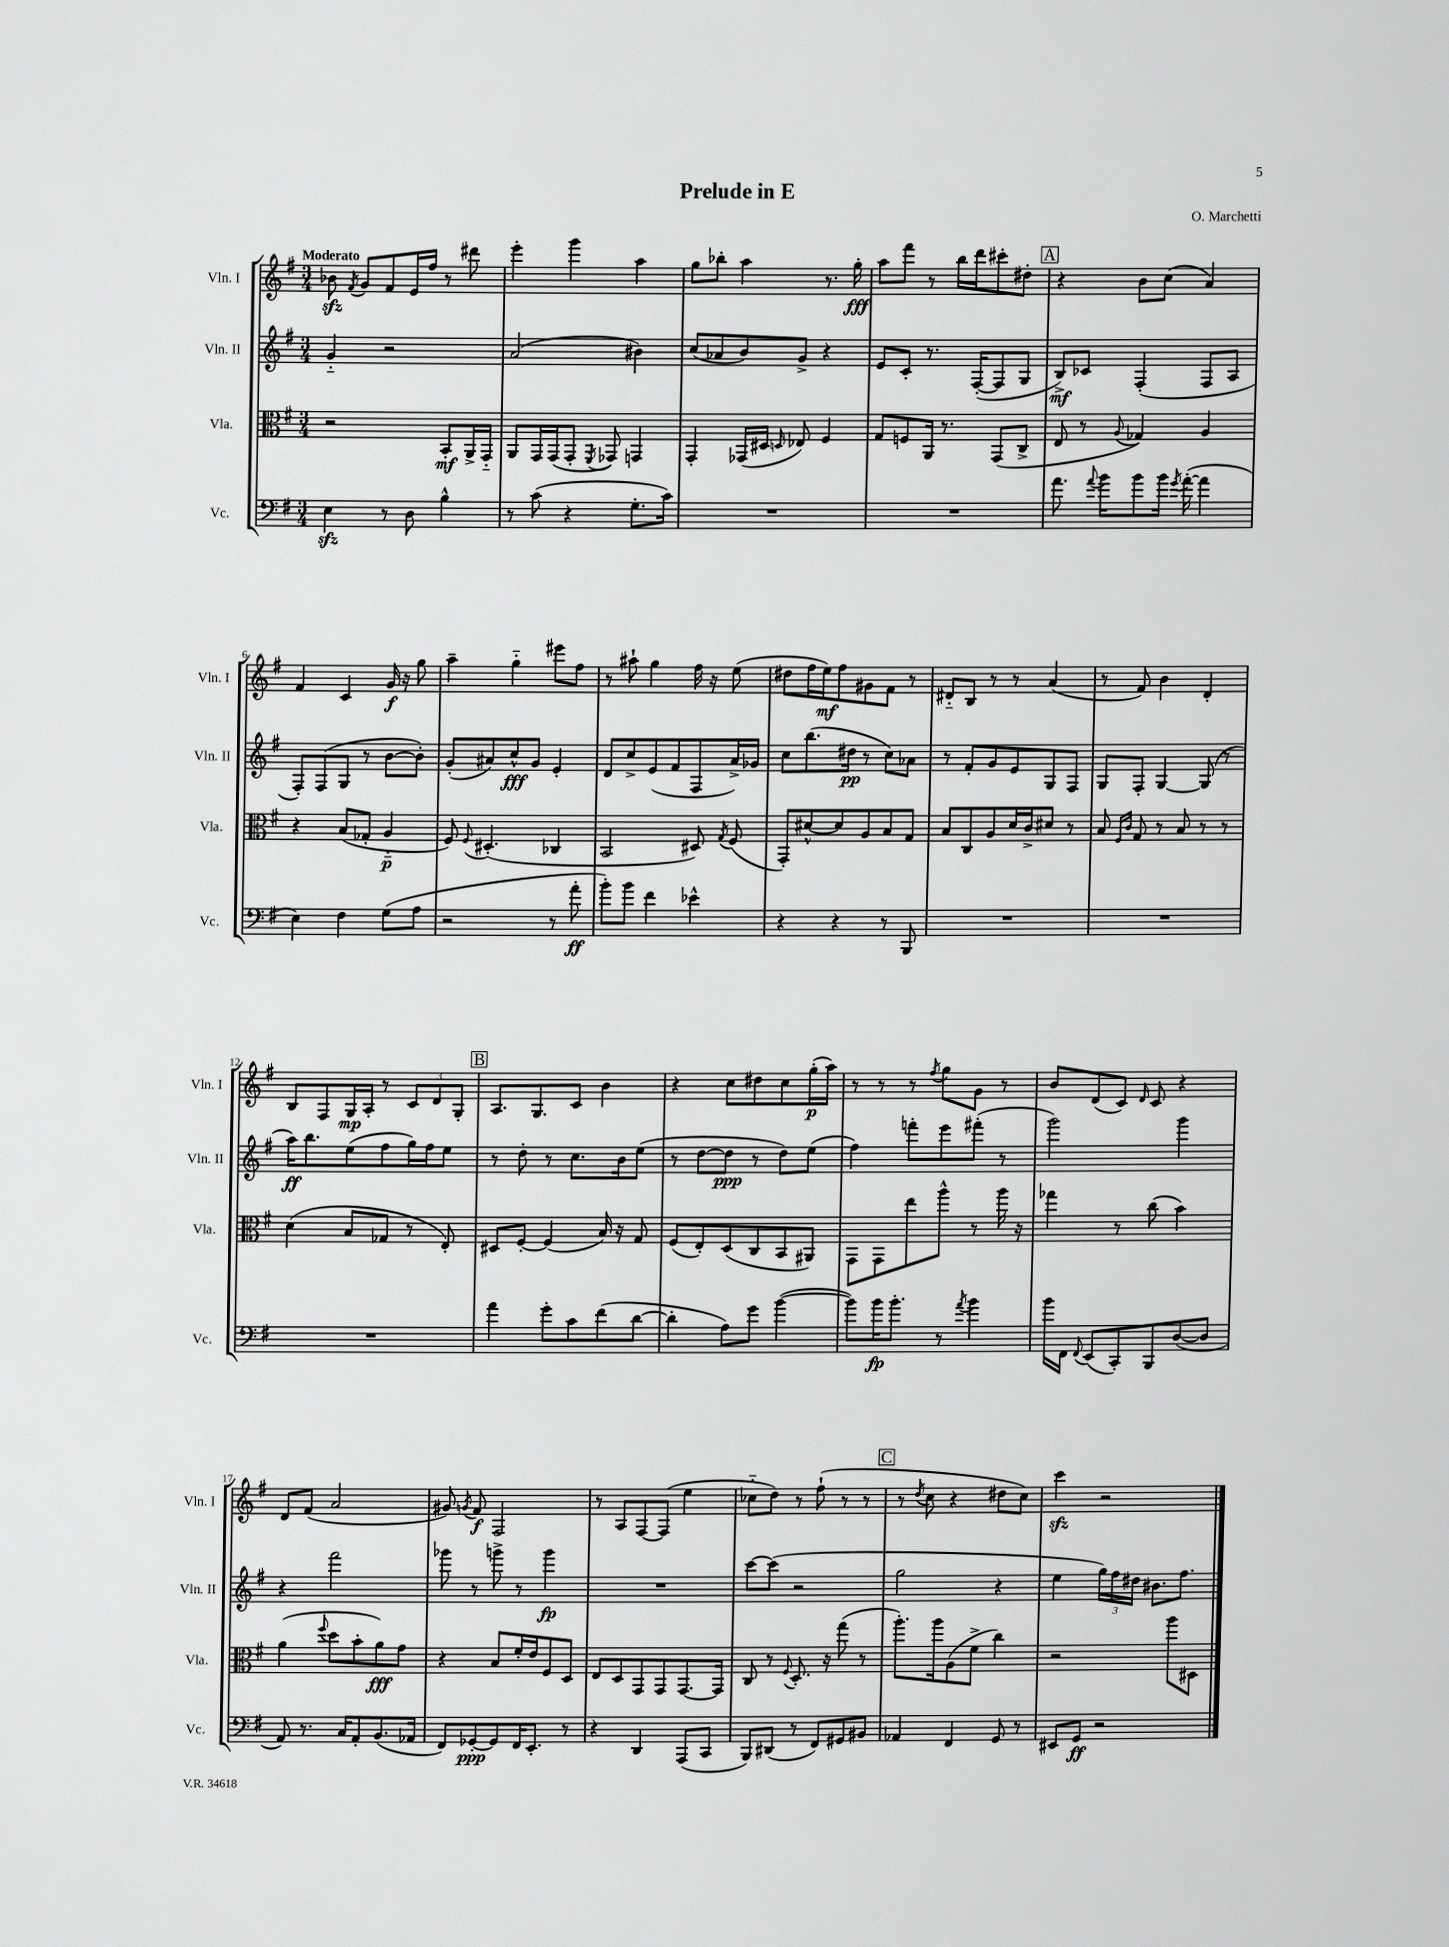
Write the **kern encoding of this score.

**kern	**dynam	**kern	**dynam	**kern	**dynam	**kern	**dynam
*part4	*part4	*part3	*part3	*part2	*part2	*part1	*part1
*staff4	*staff4	*staff3	*staff3	*staff2	*staff2	*staff1	*staff1
*I"Vc.	*	*I"Vla.	*	*I"Vln. II	*	*I"Vln. I	*
*I'Vc.	*	*I'Vla.	*	*I'Vln. II	*	*I'Vln. I	*
*clefF4	*	*clefC3	*	*clefG2	*	*clefG2	*
*k[f#]	*	*k[f#]	*	*k[f#]	*	*k[f#]	*
*M3/4	*	*M3/4	*	*M3/4	*	*M3/4	*
=1	=1	=1	=1	=1	=1	=1	=1
!	!	!	!	!	!	!LO:TX:a:B:t=Moderato	!
4Ezz\	.	2r	.	4g/	.	8b-Xzz\	.
.	.	.	.	.	.	8qf#/	.
.	.	.	.	.	.	8g/L	.
8r	.	.	.	2r	.	8f#/	.
8D\	.	.	.	.	.	16e/L	.
.	.	.	.	.	.	16ff#/JJ	.
4B^^\	.	8BB'/L	mf	.	.	8r	.
.	.	16AA^/L	.	.	.	8ddd#X\	.
.	.	16GG/JJ	.	.	.	.	.
=2	=2	=2	=2	=2	=2	=2	=2
8r	.	8AA/L	.	(2a/	.	4eee'\	.
(8c\	.	16GG/L	.	.	.	.	.
.	.	(16GG/J	.	.	.	.	.
4r	.	8GG'/J	.	.	.	4ggg\	.
.	.	8qFF#/	.	.	.	.	.
.	.	8GG-X/)	.	.	.	.	.
8.G'\L	.	4GGn/	.	4b#X\)	.	4aa\	.
16c\Jk)	.	.	.	.	.	.	.
=3	=3	=3	=3	=3	=3	=3	=3
2.r	.	4GG'/	.	(8cc/L	.	8gg\L	.
.	.	.	.	8a-X/	.	8bb-X'\J	.
.	.	(16GG-X/LL	.	8b/)	.	4aa\	.
.	.	16D#X/JJ	.	.	.	.	.
.	.	16qqDn/	.	.	.	.	.
.	.	8E-X/)	.	8g^/J	.	.	.
.	.	4F#/	.	4r	.	8.r	.
.	.	.	.	.	.	16gg'\	fff
=4	=4	=4	=4	=4	=4	=4	=4
2.r	.	8G/L	.	8e/L	.	8aa\L	.
.	.	8Fn/	.	8c'/J	.	8fff#\J	.
.	.	16AA/Jk	.	8.r	.	8r	.
.	.	8.r	.	.	.	.	.
.	.	.	.	.	.	16bb\LL	.
.	.	.	.	([16F#'/KL	.	16ddd\J	.
.	.	(8GG/L	.	8F#/]	.	8ccc#X'\	.
.	.	8C^/J	.	8G/J	.	8dd#X'\J	.
!!LO:REH:place=s1:t=A
=5	=5	=5	=5	=5	=5	=5	=5
8.a\	.	8E/	.	8B^/L)	mf	4r	.
.	.	8r	.	8c-X/J	.	.	.
8qqa/	.	.	.	.	.	.	.
16b\KL	.	.	.	.	.	.	.
.	.	8qqA/	.	.	.	.	.
8b\	.	4G-X/)	.	(4F#'/	.	8b\L	.
16b\Jk	.	.	.	.	.	(8cc\J	.
8qg/	.	.	.	.	.	.	.
([16a'\	.	.	.	.	.	.	.
4a\]	.	4A/	.	8F#/L	.	4a/)	.
.	.	.	.	8A/J	.	.	.
!!LO:LB:g=z
=6	=6	=6	=6	=6	=6	=6	=6
4E\)	.	4r	.	8F#'/L)	.	4f#/	.
.	.	.	.	(8F#/	.	.	.
4F#\	.	(8B/L	.	8G/J	.	4c/	.
.	.	8G-X'/J	.	8r	.	.	.
(8G\L	.	4A/	p	[8b\L	.	16g/	f
.	.	.	.	.	.	16r	.
8A\J	.	.	.	8b'\J])	.	8gg\	.
=7	=7	=7	=7	=7	=7	=7	=7
2r	.	8F#/)	.	(8g'/L	.	4aa~\	.
.	.	8qqF#/	.	.	.	.	.
.	.	(4.D#X'/	.	8a#X/)	.	.	.
.	.	.	.	8cc^^/	fff	4gg\	.
.	.	.	.	8g/J	.	.	.
8r	.	4C-X/	.	4e'/	.	8eee#X\L	.
8a'\	ff	.	.	.	.	8ff#\J	.
=8	=8	=8	=8	=8	=8	=8	=8
8b'\L)	.	2BB/	.	8d/L	.	8r	.
8b\J	.	.	.	8cc^/	.	8aa#X`\	.
4f#\	.	.	.	(8e/	.	4gg\	.
.	.	.	.	8f#/	.	.	.
4e-X^^\	.	8D#X/)	.	8F#/	.	16ff#\	.
.	.	.	.	.	.	16r	.
.	.	8qG/	.	.	.	.	.
.	.	(8F#/	.	16a^/L)	.	(8ee\	.
.	.	.	.	16g-X/JJ	.	.	.
=9	=9	=9	=9	=9	=9	=9	=9
4r	.	8GG'/L)	.	8cc\L	.	8dd#X\L	.
.	.	[8d#X^^/	.	(8.bb\	.	16ff#\L	.
.	.	.	.	.	.	16ee\J)	mf
4r	.	8d#/]	.	.	.	8ff#\	.
.	.	.	.	16dd#X\Jk	pp	.	.
.	.	8A/	.	8r	.	8g#X\	.
8r	.	8B/	.	8cc\L)	.	8f#\J	.
8BBB/	.	8G/J	.	8a-X\J	.	8r	.
=10	=10	=10	=10	=10	=10	=10	=10
2.r	.	8B/L	.	8r	.	8d#X/L	.
.	.	8C/	.	8f#'/L	.	8B/J	.
.	.	8A/	.	8g/	.	8r	.
.	.	16d/L	.	8e/	.	8r	.
.	.	16c^/J	.	.	.	.	.
.	.	8d#X/J	.	8G/	.	(4a/	.
.	.	8r	.	8F#/J	.	.	.
=11	=11	=11	=11	=11	=11	=11	=11
2.r	.	8B/	.	8G/L	.	8r	.
.	.	16qqF#/LL	.	.	.	.	.
.	.	16qqc/JJ	.	.	.	.	.
.	.	8G/	.	8F#'/J	.	8f#/)	.
.	.	8r	.	[4G/	.	4b\	.
.	.	8B/	.	.	.	.	.
.	.	8r	.	(8G/]	.	4d'/	.
.	.	8r	.	8r	.	.	.
!!LO:LB:g=z
=12	=12	=12	=12	=12	=12	=12	=12
2.r	.	(4d\	.	16aa\KL)	ff	8B/L	.
.	.	.	.	8.bb\	.	.	.
.	.	.	.	.	.	8F#/	.
.	.	8B/L	.	(8ee\	.	16G/L	mp
.	.	.	.	.	.	16A'/JJ	.
.	.	8G-X/J	.	8ff#\	.	8r	.
.	.	8r	.	16gg\L)	.	12c/L	.
.	.	.	.	16ff#\J	.	.	.
.	.	.	.	.	.	12d/	.
.	.	8E'/)	.	8ee\J	.	.	.
.	.	.	.	.	.	12G'/J	.
!!LO:REH:place=s1:t=B
=13	=13	=13	=13	=13	=13	=13	=13
4a\	.	8D#X/L	.	8r	.	8.A/L	.
.	.	[8F#'/J	.	8dd'\	.	.	.
.	.	.	.	.	.	8.G/	.
8g'\L	.	(4F#/]	.	8r	.	.	.
8c\	.	.	.	8.cc\L	.	8c/J	.
(8f#\	.	16B/)	.	.	.	4b\	.
.	.	16r	.	16b\k	.	.	.
[8d\J	.	8G/	.	(8ee\J	.	.	.
=14	=14	=14	=14	=14	=14	=14	=14
4d'\]	.	(8F#/L	.	8r	.	4r	.
.	.	8E'/)	.	[8dd\L	.	.	.
8A\L)	.	(8D/	.	8dd\J]	ppp	8cc\L	.
8g\J	.	8C/	.	8r	.	8dd#X\	.
([4b\	.	8BB/	.	8dd\L)	.	8cc\	.
.	.	8AA#X/J)	.	(8ee\J	.	(16gg'\L	p
.	.	.	.	.	.	16aa\JJ)	.
=15	=15	=15	=15	=15	=15	=15	=15
8b\L])	.	8GG\L	.	4ff#\)	.	8r	.
16b\K	fp	8GG\	.	.	.	8r	.
8.b'\J	.	.	.	.	.	.	.
.	.	8ee\	.	8fffn'\L	.	8r	.
.	.	.	.	.	.	8qff#/	.
8r	.	8aa^^\J	.	8eee\	.	8gg\L	.
8qa/	.	.	.	.	.	.	.
4b\	.	8r	.	(8fff#X'\J	.	8g\J	.
.	.	16aa\	.	8r	.	8r	.
.	.	16r	.	.	.	.	.
=16	=16	=16	=16	=16	=16	=16	=16
16b\LL	.	4gg-X\	.	2ggg\)	.	8b/L	.
16FF#\JJ	.	.	.	.	.	.	.
8qqFF#/	.	.	.	.	.	.	.
(8EE/L	.	.	.	.	.	(8d/	.
8CC'/)	.	8r	.	.	.	8c/J)	.
.	.	.	.	.	.	16qqd/	.
8BBB/	.	(8cc\	.	.	.	8c/	.
([8D/	.	4b\)	.	4ggg\	.	4r	.
8D/J]	.	.	.	.	.	.	.
!!LO:LB:g=z
=17	=17	=17	=17	=17	=17	=17	=17
8AA/)	.	(4a\	.	4r	.	8d/L	.
8.r	.	.	.	.	.	(8f#/J	.
.	.	8qqff#/	.	.	.	.	.
.	.	8dd\L	.	2fff#\	.	2a/	.
16C/KL	.	.	.	.	.	.	.
8AA'/	.	8b'\	.	.	.	.	.
(8.BB/	.	8a\)	fff	.	.	.	.
.	.	8g\J	.	.	.	.	.
16AA-X/Jk	.	.	.	.	.	.	.
=18	=18	=18	=18	=18	=18	=18	=18
8FF#/L)	.	4r	.	8ggg-X\	.	8g#X/)	.
.	.	.	.	.	.	8qgn/	.
[8GG-X'/	ppp	.	.	8r	.	8f#/	f
8GG-/]	.	8B/L	.	8gggn^\	.	2F#/	.
16FF#/K	.	16f#'/L	.	8r	.	.	.
8.EE'/J	.	16e/J	.	.	.	.	.
.	.	8F#/	.	4ggg\	fp	.	.
8r	.	8D/J	.	.	.	.	.
=19	=19	=19	=19	=19	=19	=19	=19
4r	.	8E/L	.	2.r	.	8r	.
.	.	8D/	.	.	.	8A/L	.
4DD/	.	8GG/	.	.	.	[8F#/	.
.	.	8GG/	.	.	.	(8F#/J]	.
(8AAA/L	.	[8.GG/	.	.	.	4ee\	.
8CC/J	.	.	.	.	.	.	.
.	.	16GG/Jk]	.	.	.	.	.
=20	=20	=20	=20	=20	=20	=20	=20
8BBB/L)	.	8C/	.	[8ccc\L	.	8cc-X\L	.
(8DD#X/J	.	8r	.	(8ccc\J]	.	8dd\J)	.
.	.	8qqF#/	.	.	.	.	.
8r	.	8.D'/	.	2r	.	8r	.
8FF#/L)	.	.	.	.	.	(8ff#`\	.
.	.	16r	.	.	.	.	.
8GG#X/	.	(8gg\	.	.	.	8r	.
8BB#X/J	.	8r	.	.	.	8r	.
!!LO:REH:place=s1:t=C
=21	=21	=21	=21	=21	=21	=21	=21
4AA-X/	.	8.aa'\L)	.	2gg\	.	8r	.
.	.	.	.	.	.	8qdd/	.
.	.	.	.	.	.	8cc\	.
.	.	16aa\k	.	.	.	.	.
4FF#/	.	(8A\	.	.	.	4r	.
.	.	8f#^\J	.	.	.	.	.
8GG/	.	4cc\)	.	4r	.	8dd#X\L	.
8r	.	.	.	.	.	8cc\J)	.
=22	=22	=22	=22	=22	=22	=22	=22
8EE#X/L	.	2r	.	4ee\	.	4ccczz\	.
8GG/J	ff	.	.	.	.	.	.
2r	.	.	.	24gg\LL)	.	2r	.
.	.	.	.	24ff#\	.	.	.
.	.	.	.	24dd#X\JJ	.	.	.
.	.	.	.	8.b#X\L	.	.	.
.	.	8aa\L	.	.	.	.	.
.	.	.	.	8.ff#\J	.	.	.
.	.	8D#X\J	.	.	.	.	.
==	==	==	==	==	==	==	==
*-	*-	*-	*-	*-	*-	*-	*-
